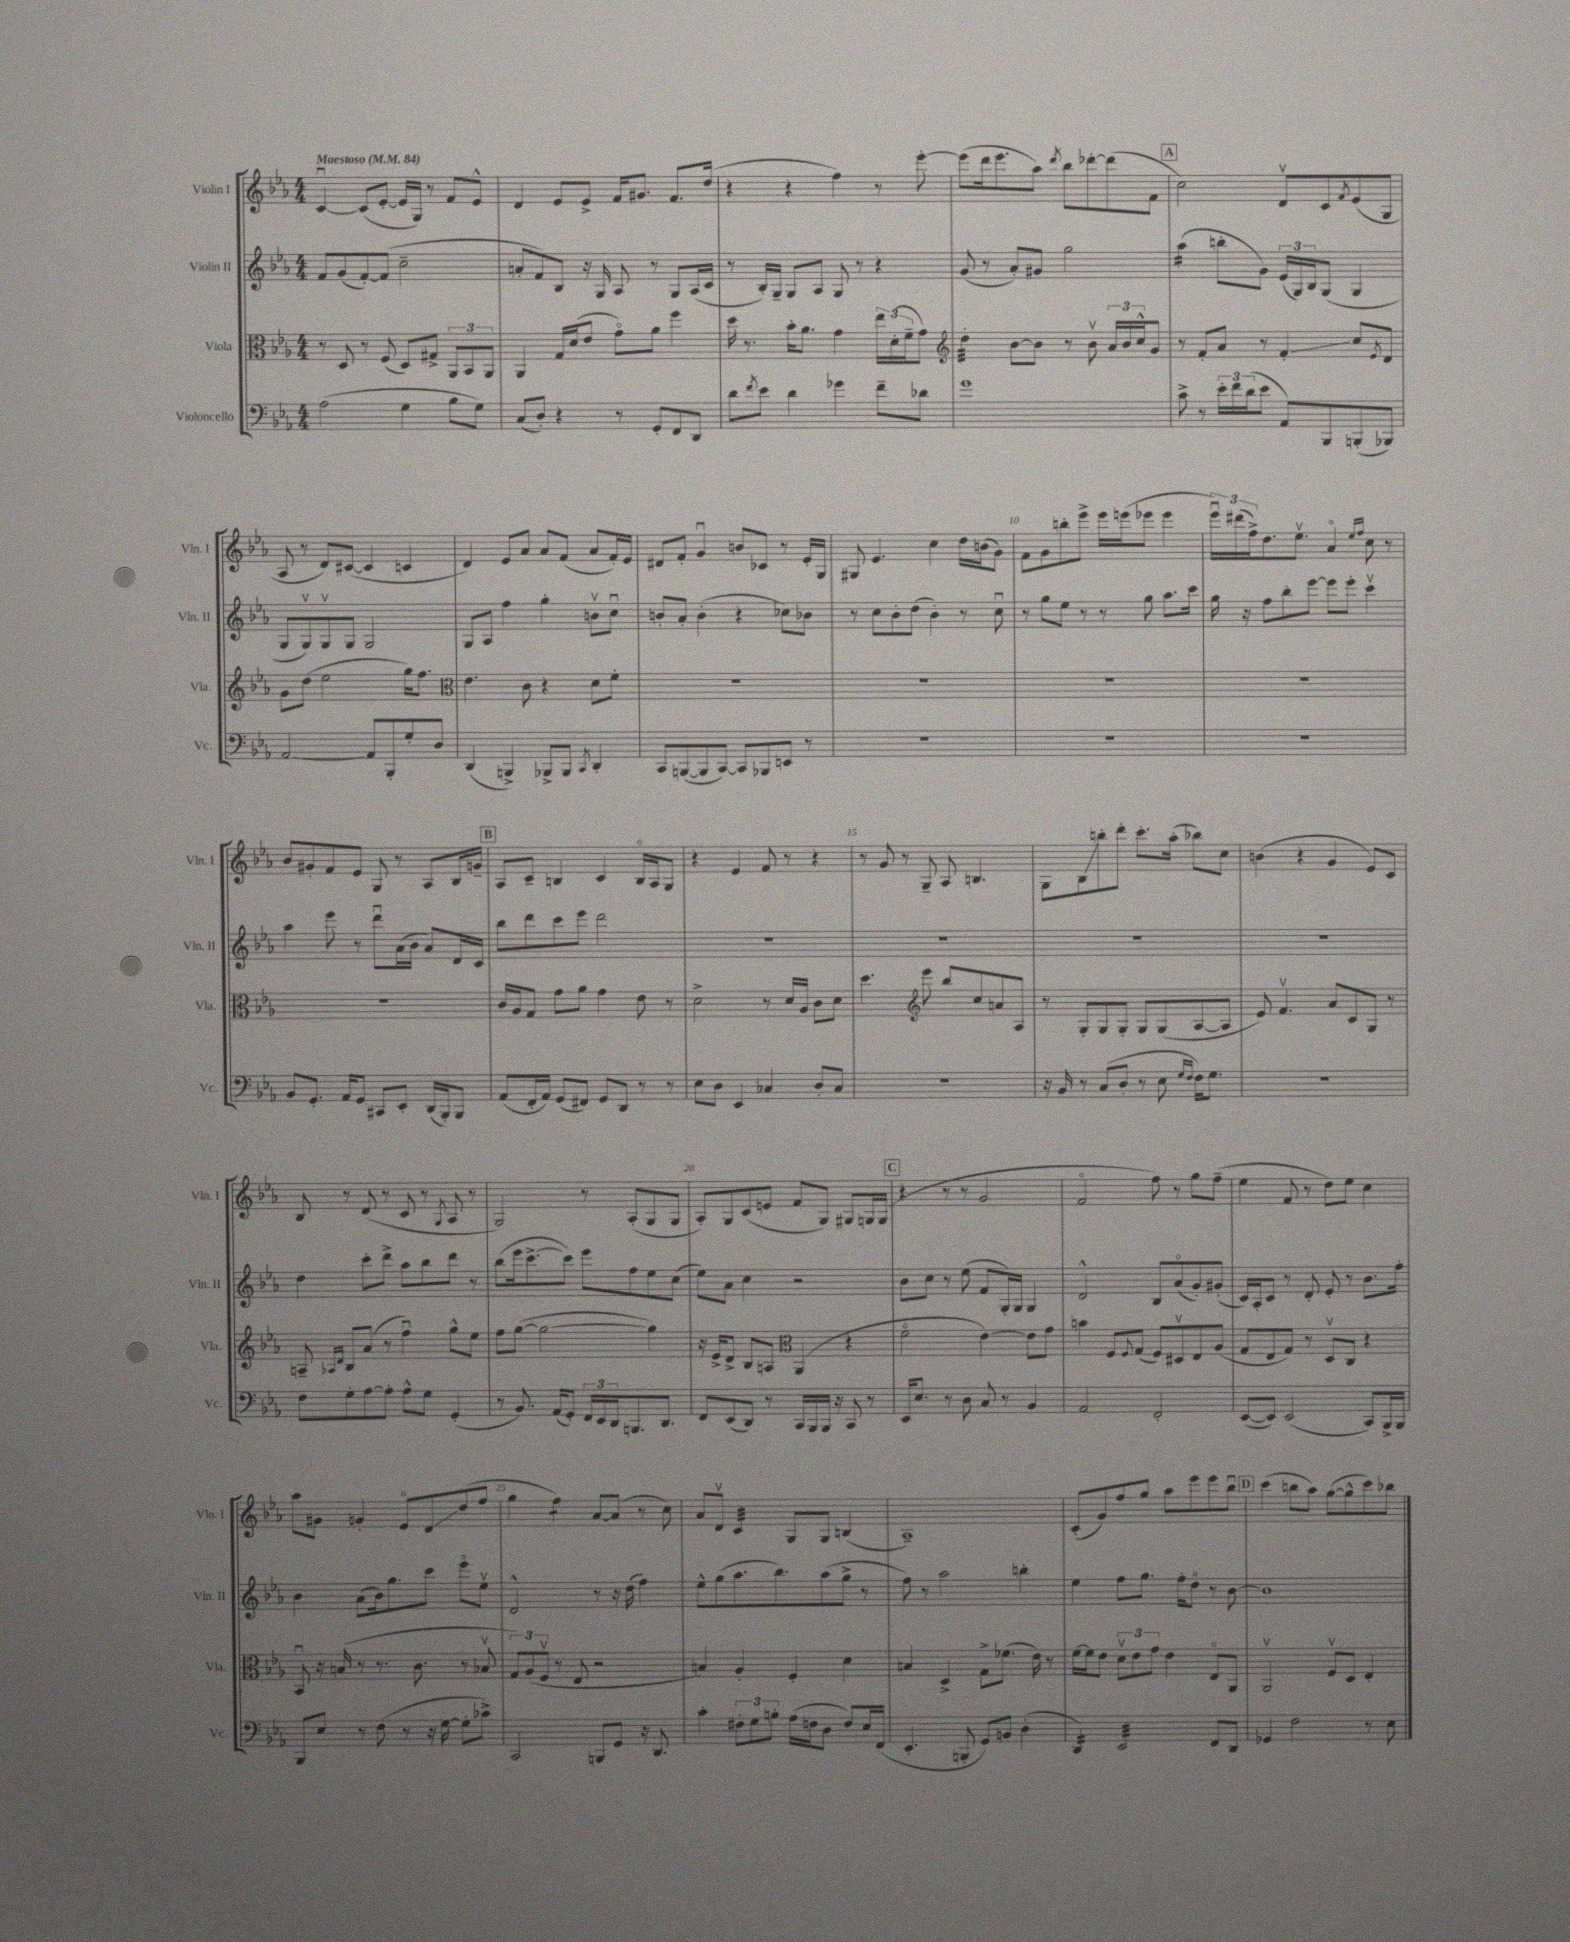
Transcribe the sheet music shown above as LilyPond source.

<<
\new StaffGroup <<
\new Staff = "s0" \with { instrumentName = "Violin I" shortInstrumentName = "Vln. I" } {
    \clef treble \key ees \major \numericTimeSignature \time 4/4 \tempo "Maestoso" 4 = 84
    c'4~\downbow c'8( ees'8~-. ees'16 g16) r8 f'8 ees'8-^ |
    d'4 ees'8 ees'8-> f'16 gis'8. f'8. d''16( |
    r4 r4 f''4) r8 ees'''8~-. |
    ees'''8( d'''16 ees'''8. aes''8) \acciaccatura { d'''8 } bes''8 des'''8~-. des'''8( f'8 |
    \mark \markup { \box "A" } c''2) d'8\upbow c'8 \acciaccatura { f'8 } ees'8( g8 |
    aes8 r8 d'8) cis'8~( cis'4 c'4 |
    d'4) ees'8 aes'8 aes'8 f'8( aes'8 f'16-.) ees'16 |
    dis'8 f'8-. g'4\downbow b'8 ces'8 r8 ees'16-. g16 |
    gis8 ees'4. c''4 d''16 b'16( g'8) |
    f'8 g'8 b''8-. ees'''8-> ees'''16 e'''16( ees'''8 ees'''4 |
    \tuplet 3/2 { ees'''16\downbow) dis'''16( f''16->) } d''8. ees''8.\upbow aes'4\flageolet \grace { ees''16 f''16 } c''8 r8 |
    bes'8 gis'8-. f'8 ees'8 g8 r8 aes8 bes16 g'16-- |
    \mark \markup { \box "B" } aes8 c'8-- b4 c'4 b16\flageolet aes16 g8 |
    r4 ees'4 f'8 r8 r4 |
    r8 g'8 r8 g8-- aes8 b4. |
    g8 bes8\glissando b''8-. d'''8-. c'''8.-. aes''16-.( bes''8) c''8 |
    b'4( r4 g'4 ees'8) c'8 |
    bes8 r8 d'8( r8 c'8 r8 \acciaccatura { g8 } aes8 r8 |
    g2) r8 aes8-.( g8 g8 |
    aes8-.) g8 c'8( e'8 f'8 g8) gis8 g16 g16( |
    \mark \markup { \box "C" } r4 r8 r8 g'2 |
    f'2\flageolet f''8) r8 g''8 f''8--( |
    ees''4 f'8 r8 d''8) ees''8 c''4 |
    aes''8 gis'8 g'4-. ees'8\flageolet d'8\glissando d''8( f''8 |
    g''4 f''4:8) aes'8~ aes'8( r8 c''8) |
    aes'8 d'8\upbow c'4:32 g8 g8 b4( |
    aes1--) |
    c'8-.( g'8) f''8 g''8 aes''8 ees'''8 ees'''8 bes''8\downbow |
    \mark \markup { \box "D" } c'''4( b''8 aes''8) g''8~( g''8-^ c'''8) bes''8 \bar "|." |
}
\new Staff = "s1" \with { instrumentName = "Violin II" shortInstrumentName = "Vln. II" } {
    \clef treble \key ees \major \numericTimeSignature \time 4/4
    f'8 g'8( f'8~-.) f'8( c''2-- |
    a'8-. f'8) bes8 r16 g16 aes8 r8 g8 aes16( c'16 |
    r8 bes16-.) g16-- g8 aes8 g8 r8 r4 |
    g'8( r8 aes'8-.) gis'8 g''2 |
    \mark \markup { \box "A" } aes''4:16( b''8-. g'8) \tuplet 3/2 { ees'16( g16) bes16 } g8( g4 |
    g8 g8\upbow) g8\upbow g8 g2 |
    g8 aes8 f''4 g''4-. b'8\upbow c''8\downbow |
    b'8-. aes'8-. b'4-.( r4 ces''8) bes'8 |
    r8 c''8 bes'8-. d''8( bes'4-.) r8 c''8\downbow |
    r8 g''8 ees''8 r8 r8 g''8 aes''8. c'''16 |
    g''16 r16 f''8 bes''8-. ees'''8~ ees'''8 ees'''8-. c'''4\upbow |
    aes''4 ees'''8 r8 d'''8\downbow aes'16( bes'16 aes'8) d'16 c'16 |
    \mark \markup { \box "B" } bes''8 d'''8 c'''8 ees'''8 d'''2 |
    R1 |
    R1 |
    R1 |
    R1 |
    d''4 c'''8-. d'''8-> aes''8 bes''8 d'''8 r8 |
    bes''8( ees'''16 c'''8.~-> c'''8) ees'''8 f''8 ees''8 c''8( |
    ees''8) aes'8 c''4 r2 |
    \mark \markup { \box "C" } bes'8 c''8 r8 ees''8( f'8 g16-.) g16 g4 |
    d'2-^ bes8 aes'8\flageolet( g'8-.) gis'8-.( |
    c'16) aes16-. c'8 r8 d'8-. ees'8-. r8 bes'8. f''16-. |
    bes'4 aes'8( bes'16) g''8. c'''8 ees'''8\flageolet ees''8\upbow |
    d'2-^ r8 r16 d''16( f''4) |
    ees''8-^ g''8( aes''8. bes''8.) aes''8( g''8-> r8 |
    f''8) r8 aes''2 b''4-. |
    ees''4 f''8 g''8. f''16-. d''8\flageolet r8 bes'8~ |
    \mark \markup { \box "D" } bes'1 \bar "|." |
}
\new Staff = "s2" \with { instrumentName = "Viola" shortInstrumentName = "Vla." } {
    \clef alto \key ees \major \numericTimeSignature \time 4/4
    r8 d8 r8 f8( d8) gis8-> \tuplet 3/2 { aes,8 bes,8 aes,8 } |
    aes,4 g16 d'16( ees'8 g'8\flageolet) aes'8 f''4 |
    d''16 r8. bes'16-. aes'8. g'4 \tuplet 3/2 { ees''16 d'16-.( f'16-- } g'8) |
    \clef treble d''4:32-. bes'8~ bes'8 r8 bes'8\upbow \tuplet 3/2 { aes'16 bes'16 c''16-^ } g'8 |
    \mark \markup { \box "A" } r8 f'8-. aes'8 r8 f'4-.\glissando c''8 \acciaccatura { ees'8 } d'8 |
    g'8 d''8( ees''2 g''16) f''8. |
    \clef alto ees'4. c'8 r4 d'8 f'8-. |
    R1 |
    R1 |
    R1 |
    R1 |
    R1 |
    \mark \markup { \box "B" } c'16 aes16 g8 g'8 aes'8 g'4 ees'8 r8 |
    d'2-> r8 d'16 aes16 c'8 d'8 |
    d''4. \clef treble ees'''8 bes''8 c''8 a'8 aes8 |
    r8 g8-. g8 g8-. g8 g8( aes8~ aes8 |
    ees'8) f'4.\upbow aes'8 c'8 g8 r8 |
    a8-- \grace { aes16 d'16 } bes8 aes'8( r8 f''4\downbow) g''8-^ ees''8 |
    f''8 g''8~( g''2~ g''4) |
    r16 ees'16-> d'8-> bes8 a8 \clef alto aes,4( r4 |
    \mark \markup { \box "C" } f'2\flageolet ees'4~) ees'8 g'8 |
    b'4 f8 \appoggiatura { f8 } g8( f8) dis8\upbow ees8 aes8( |
    g8 ees8 g8) r8 d8\upbow c8 r4 |
    bes,8\downbow r16 b16( r8 r8. c'8. r8 bes8\upbow |
    \tuplet 3/2 { g8) aes8( f8\upbow } r8 ees8 r2 |
    b4) aes4-. f4-. d'4 |
    b4 d4-> g8-> fes'8.( ees'16) r8 |
    f'16~ f'16 ees'8 \tuplet 3/2 { d'8\upbow ees'8 g'8 } ees'4 ees8\flageolet aes,8 |
    \mark \markup { \box "D" } aes,2\upbow f8\upbow d8 ees4-. \bar "|." |
}
\new Staff = "s3" \with { instrumentName = "Violoncello" shortInstrumentName = "Vc." } {
    \clef bass \key ees \major \numericTimeSignature \time 4/4
    aes2( g4 bes8 g8) |
    c8( d8-.) r4 r8 g,8-. f,8 d,8 |
    d'8 \acciaccatura { f'8 } ees'8 d'4 ges'4 f'8-- des'8 |
    g'1 |
    \mark \markup { \box "A" } c'8-> r8 \tuplet 3/2 { ees'16-. f'16 d'16( } ees'8 aes,8) bes,,8 b,,8-.( bes,,8) |
    aes,2~ aes,8 bes,,8-. g8-. d8 |
    d,4( b,,4->) bes,,8-> bes,,8 \acciaccatura { c,8 } d,4-. |
    c,8 b,,8~( b,,8 c,8~) c,8 bes,,8 e,8 r8 |
    R1 |
    R1 |
    R1 |
    bes,8 g,8.-. aes,16 g,8\glissando cis,8 ees,8-. d,16( bes,,16-.) bes,,8 |
    \mark \markup { \box "B" } aes,8( f,16-. aes,16) g,8( fis,8) g,8 d,8 r8 r8 |
    ees8 d8 ees,4 ces4 d8-. ces8 |
    R1 |
    r16 bes,16 r8 c8( d8-. r8 ees8 \grace { g16 f16 } f16) g8. |
    R1 |
    f8 g8-. aes8~ aes8-. aes8-^ g8 g,4-.( |
    r8 bes,8.) aes,16( g,8-.) \tuplet 3/2 { f,16 ees,16 d,16 } b,,8. d,8. |
    f,8 ees,8( d,8) r8 c,16 bes,,16 bes,,16 r16 c,8 r8 |
    \mark \markup { \box "C" } ees,16 ees8. r8 d8 c8 r8 bes,4 |
    aes,2 f,2-. |
    ees,8~( ees,8) ees,2( c,8) bes,,16-> bes,,16 |
    bes,,8 ees8 r8 f8( r8 r16 g16~ g8-. ces'8->) |
    c,2 b,,8 g,8 r16 d,8. |
    c'4-. \tuplet 3/2 { fis8-. g8 b8-. } aes16( f16 d8 f8) ees16 f,16( |
    ees,4.-. b,,8-. g,8) b,8 d4-.( |
    d,4:16) ees,2:32 f,8 d,8 |
    \mark \markup { \box "D" } ges,4 f2 r8 ees8 \bar "|." |
}
>>
>>
\layout { \context { \Score \override BarNumber.break-visibility = ##(#f #t #t) barNumberVisibility = #(every-nth-bar-number-visible 5) } }
